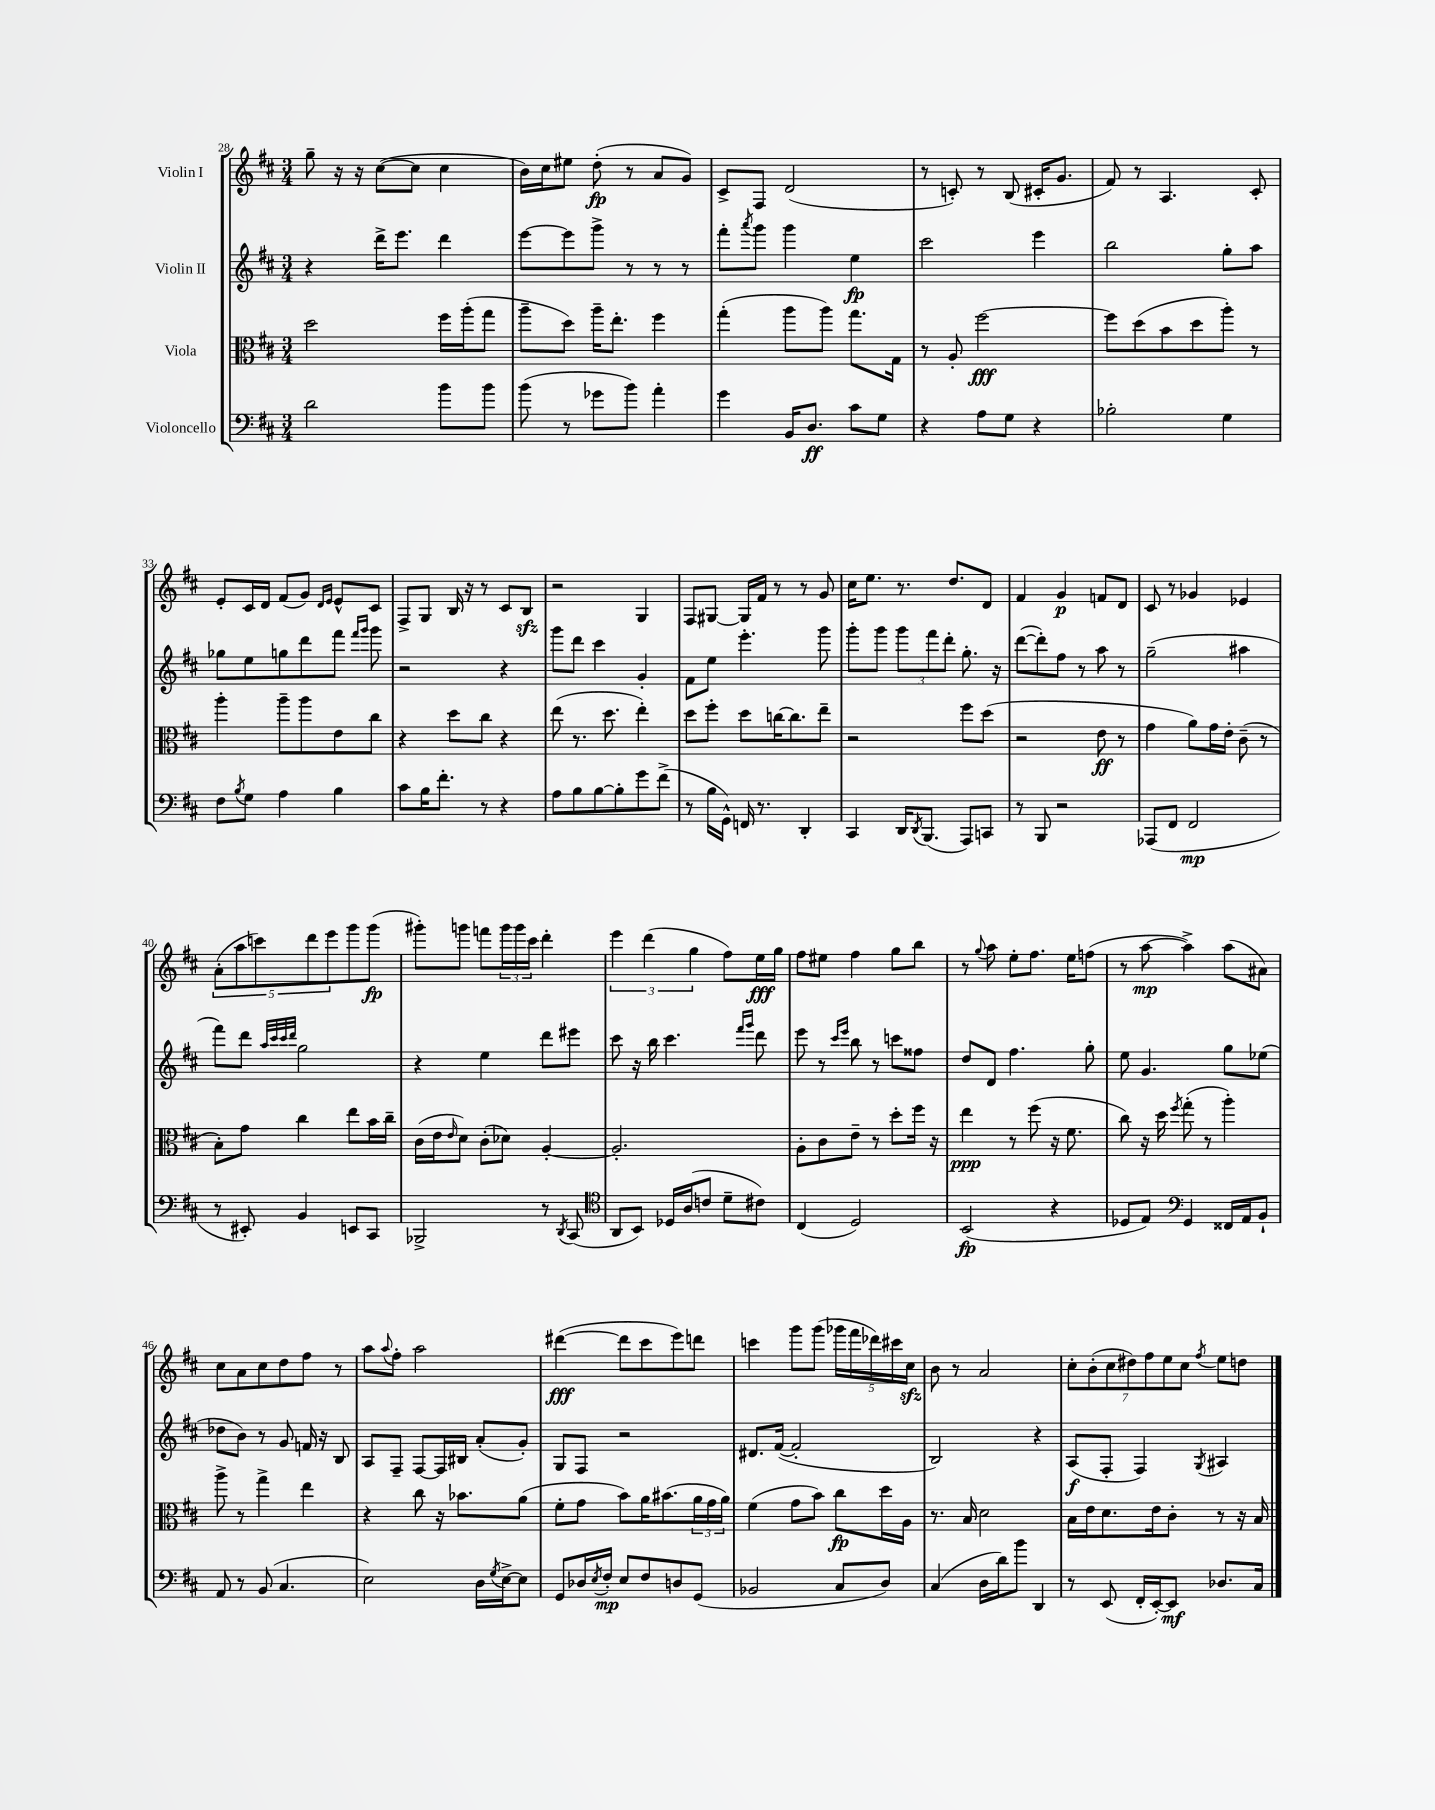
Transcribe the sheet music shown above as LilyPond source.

<<
\new StaffGroup <<
\new Staff = "s0" \with { instrumentName = "Violin I" } {
    \clef treble \key d \major \numericTimeSignature \time 3/4
    g''8-- r16 r16 cis''8~( cis''8 cis''4 |
    b'16) cis''16 eis''8 d''8-.\fp( r8 a'8 g'8) |
    cis'8-> fis8 d'2( |
    r8 c'8-.) r8 b8( cis'16-. g'8. |
    fis'8) r8 a4. cis'8-. |
    e'8-. cis'16 d'16 fis'8( g'8) \grace { d'16 e'16 } e'8-^ cis'8 |
    fis8-> g8 b16 r16 r8 cis'8 b8\sfz |
    r2 g4 |
    fis8 gis8~ gis16 fis'16 r8 r8 g'8 |
    cis''16 e''8. r8. d''8. d'8 |
    fis'4 g'4\p f'8 d'8 |
    cis'8 r8 ges'4 ees'4 |
    \tuplet 5/4 { a'8-.( a''8 c'''8) d'''8 e'''8 } g'''8 g'''8\fp( |
    gis'''8-.) g'''8 f'''8 \tuplet 3/2 { g'''16 g'''16 cis'''16 } d'''4-. |
    \tuplet 3/2 { e'''4 d'''4( g''4 } fis''8) e''16\fff g''16 |
    fis''8 eis''8 fis''4 g''8 b''8 |
    r8 \appoggiatura { g''8 } a''8 e''8-. fis''8. e''16 f''8( |
    r8 a''8~\mp a''4->) a''8( ais'8) |
    cis''8 a'8 cis''8 d''8 fis''8 r8 |
    a''8 \appoggiatura { a''8 } fis''8-. a''2 |
    dis'''4~\fff( dis'''8 cis'''8 e'''8) d'''8 |
    c'''4 g'''8 g'''8( \tuplet 5/4 { ges'''16 fis'''16 des'''16) cis'''16 cis''16\sfz } |
    b'8 r8 a'2 |
    \tuplet 7/4 { cis''8-. b'8-.( cis''8 dis''8) fis''8 e''8 cis''8 } \acciaccatura { fis''8 } e''8 d''8 \bar "|." |
}
\new Staff = "s1" \with { instrumentName = "Violin II" } {
    \clef treble \key d \major \numericTimeSignature \time 3/4
    r4 d'''16-> e'''8. d'''4 |
    e'''8~ e'''8 g'''8-> r8 r8 r8 |
    fis'''8-. \acciaccatura { a'''8 } g'''8 g'''4 e''4\fp |
    cis'''2 e'''4 |
    b''2 g''8-. a''8 |
    ges''8 e''8 g''8 d'''8 fis'''8 \grace { fis'''16 g'''16 } g'''8 |
    r2 r4 |
    g'''8 d'''8 cis'''4 g'4-. |
    fis'8 e''8 e'''4.-. g'''8 |
    g'''8-. g'''8 \tuplet 3/2 { g'''8 fis'''8 d'''8-. } g''8.-. r16 |
    d'''8~( d'''8-.) fis''8 r8 a''8 r8 |
    g''2--( ais''4 |
    fis'''8) d'''8 \grace { a''32 cis'''32 cis'''32 d'''32 } g''2 |
    r4 e''4 d'''8 eis'''8 |
    cis'''8 r16 b''16 cis'''4. \grace { fis'''16 g'''16 } d'''8 |
    e'''8 r8 \grace { cis'''16 e'''16 } b''8 r8 c'''8 fisis''8 |
    d''8 d'8 fis''4. g''8-. |
    e''8 g'4. g''8 ees''8( |
    des''8 b'8) r8 g'8 f'16 r16 b8 |
    a8 fis8-- fis8~ fis16 bis16 a'8-.( g'8-.) |
    g8 fis8 r2 |
    dis'8. fis'16~( fis'2-. |
    b2) r4 |
    a8\f( fis8-. fis4) \acciaccatura { g8 } ais4 \bar "|." |
}
\new Staff = "s2" \with { instrumentName = "Viola" } {
    \clef alto \key d \major \numericTimeSignature \time 3/4
    d''2 fis''16 a''16-.( g''8 |
    a''8-- d''8) a''16-- e''8.-. fis''4 |
    g''4-.( a''8 a''8) g''8. g16 |
    r8 a8-. fis''2~\fff |
    fis''8 d''8( b'8 d''8 a''8-.) r8 |
    a''4-. a''8-- a''8 e'8 cis''8 |
    r4 d''8 cis''8 r4 |
    e''8( r8. d''8. e''4-.) |
    d''8 fis''8-. d''8 c''16~ c''8. e''8-- |
    r2 fis''8 d''8( |
    r2 e'8\ff r8 |
    g'4 a'8) g'16 e'16-. cis'8--( r8 |
    b8-.) g'8 cis''4 e''8 b'16 cis''16-- |
    cis'16( e'16 \grace { e'16 } d'8) cis'8-.( des'8) a4~-. |
    a2.-. |
    a8-. cis'8 e'8-- r8 d''8-. fis''16 r16 |
    e''4\ppp r8 fis''8( r16 fis'8. |
    cis''8) r16 d''16 \acciaccatura { fis''8 } g''8-.( r8 a''4-.) |
    a''8-> r8 g''4-> e''4 |
    r4 cis''8 r16 bes'8. a'8( |
    fis'8-. g'8 b'8) a'16 bis'8.( \tuplet 3/2 { a'16 g'16 a'16) } |
    fis'4( g'8 b'8) cis''8\fp d''16 a16 |
    r8. b16 d'2 |
    b16 e'16 d'8. e'16 cis'8-. r8 r16 b16 \bar "|." |
}
\new Staff = "s3" \with { instrumentName = "Violoncello" } {
    \clef bass \key d \major \numericTimeSignature \time 3/4
    d'2 b'8 b'8 |
    b'8( r8 ges'8 b'8) a'4-. |
    g'4 b,16 d8.\ff cis'8 g8 |
    r4 a8 g8 r4 |
    bes2-. g4 |
    fis8 \acciaccatura { b8 } g8 a4 b4 |
    cis'8 b16 fis'8.-. r8 r4 |
    a8 b8 b8~ b8-. g'8 fis'8->( |
    r8 b16 g,16-^) f,16 r8. d,4-. |
    cis,4 d,16 \acciaccatura { d,8 } b,,8.( a,,8) c,8 |
    r8 b,,8 r2 |
    aes,,8( fis,8 fis,2\mp |
    r8 eis,8-.) b,4 e,8 cis,8 |
    bes,,2-> r8 \acciaccatura { d,8 } cis,8( |
    \clef tenor a,8 b,8) des16 a16( c'8 d'8-- cis'8) |
    cis4( d2) |
    b,2\fp( r4 |
    des8 e8) \clef bass g,4 fisis,16 a,16 b,8-! |
    a,8 r8 b,8( cis4. |
    e2) d16 \acciaccatura { g8 } e16~-> e8 |
    g,8 des16 \acciaccatura { e8 } fis16-.\mp e8 fis8 d8 g,8( |
    bes,2 cis8 d8) |
    cis4( d16 d'16) b'8 d,4 |
    r8 e,8( fis,16-. e,16~-.) e,8\mf des8. cis16 \bar "|." |
}
>>
>>
\layout { \context { \Score currentBarNumber = #28 } }
